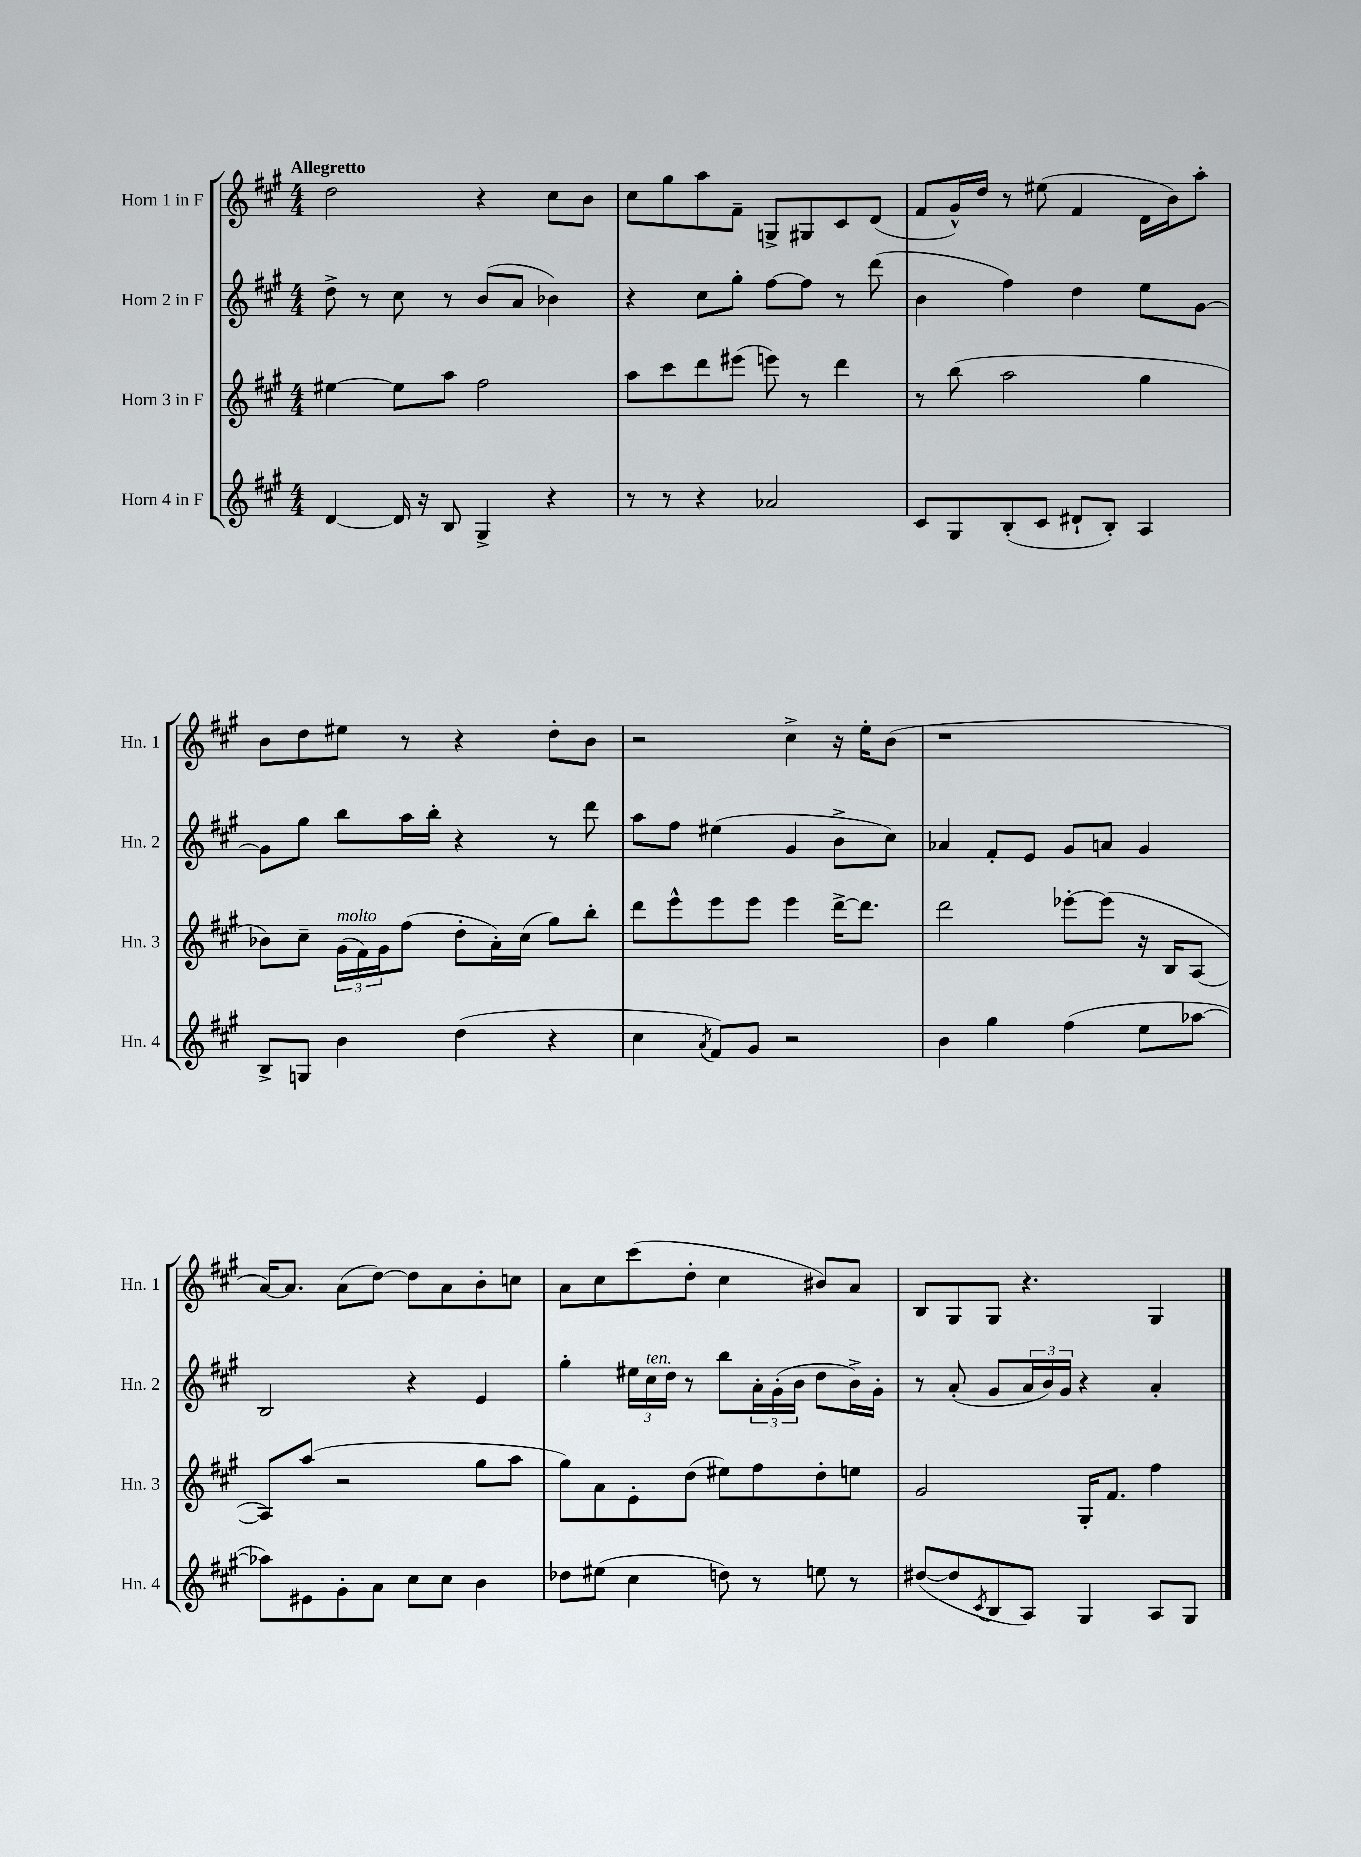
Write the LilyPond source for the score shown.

<<
\new StaffGroup <<
\new Staff = "s0" \with { instrumentName = "Horn 1 in F" shortInstrumentName = "Hn. 1" } {
    \clef treble \key a \major \numericTimeSignature \time 4/4 \tempo "Allegretto"
    d''2 r4 cis''8 b'8 |
    cis''8 gis''8 a''8 fis'8-- g8-> gis8 cis'8 d'8( |
    fis'8 gis'16-^) d''16 r8 eis''8( fis'4 d'16 b'16) a''8-. |
    b'8 d''8 eis''8 r8 r4 d''8-. b'8 |
    r2 cis''4-> r16 e''16-. b'8( |
    r1 |
    a'16~) a'8. a'8( d''8~) d''8 a'8 b'8-. c''8 |
    a'8 cis''8 cis'''8( d''8-. cis''4 bis'8) a'8 |
    b8 gis8 gis8 r4. gis4 \bar "|." |
}
\new Staff = "s1" \with { instrumentName = "Horn 2 in F" shortInstrumentName = "Hn. 2" } {
    \clef treble \key a \major \numericTimeSignature \time 4/4
    d''8-> r8 cis''8 r8 b'8( a'8 bes'4) |
    r4 cis''8 gis''8-. fis''8~ fis''8 r8 d'''8( |
    b'4 fis''4) d''4 e''8 gis'8~ |
    gis'8 gis''8 b''8 a''16 b''16-. r4 r8 d'''8 |
    a''8 fis''8 eis''4( gis'4 b'8-> cis''8) |
    aes'4 fis'8-. e'8 gis'8 a'8 gis'4 |
    b2 r4 e'4 |
    gis''4-. \tuplet 3/2 { eis''16 cis''16^\markup { \italic "ten." } d''16 } r8 b''8 \tuplet 3/2 { a'16-. gis'16-.( b'16 } d''8 b'16->) gis'16-. |
    r8 a'8-.( gis'8 \tuplet 3/2 { a'16 b'16) gis'16 } r4 a'4-. \bar "|." |
}
\new Staff = "s2" \with { instrumentName = "Horn 3 in F" shortInstrumentName = "Hn. 3" } {
    \clef treble \key a \major \numericTimeSignature \time 4/4
    eis''4~ eis''8 a''8 fis''2 |
    a''8 cis'''8 d'''8 eis'''8( e'''8) r8 d'''4 |
    r8 b''8( a''2 gis''4 |
    bes'8) cis''8-- \tuplet 3/2 { gis'16^\markup { \italic "molto" }( fis'16) gis'16 } fis''8( d''8-. a'16-.) cis''16( gis''8) b''8-. |
    d'''8 e'''8-^ e'''8 e'''8 e'''4 d'''16~-> d'''8. |
    d'''2 ees'''8~-. ees'''8( r16 b16 a8~ |
    a8) a''8( r2 gis''8 a''8 |
    gis''8) a'8 e'8-. d''8( eis''8) fis''8 d''8-. e''8 |
    gis'2 gis16-. fis'8. fis''4 \bar "|." |
}
\new Staff = "s3" \with { instrumentName = "Horn 4 in F" shortInstrumentName = "Hn. 4" } {
    \clef treble \key a \major \numericTimeSignature \time 4/4
    d'4~ d'16 r16 b8 gis4-> r4 |
    r8 r8 r4 aes'2 |
    cis'8 gis8 b8-.( cis'8 dis'8-! b8-.) a4 |
    b8-> g8 b'4 d''4( r4 |
    cis''4 \acciaccatura { a'8 } fis'8) gis'8 r2 |
    b'4 gis''4 fis''4( e''8 aes''8~ |
    aes''8) eis'8 gis'8-. a'8 cis''8 cis''8 b'4 |
    des''8 eis''8( cis''4 d''8) r8 e''8 r8 |
    dis''8~( dis''8 \acciaccatura { cis'8 } b8 a8) gis4 a8 gis8 \bar "|." |
}
>>
>>
\layout { \context { \Score \remove "Bar_number_engraver" } }
